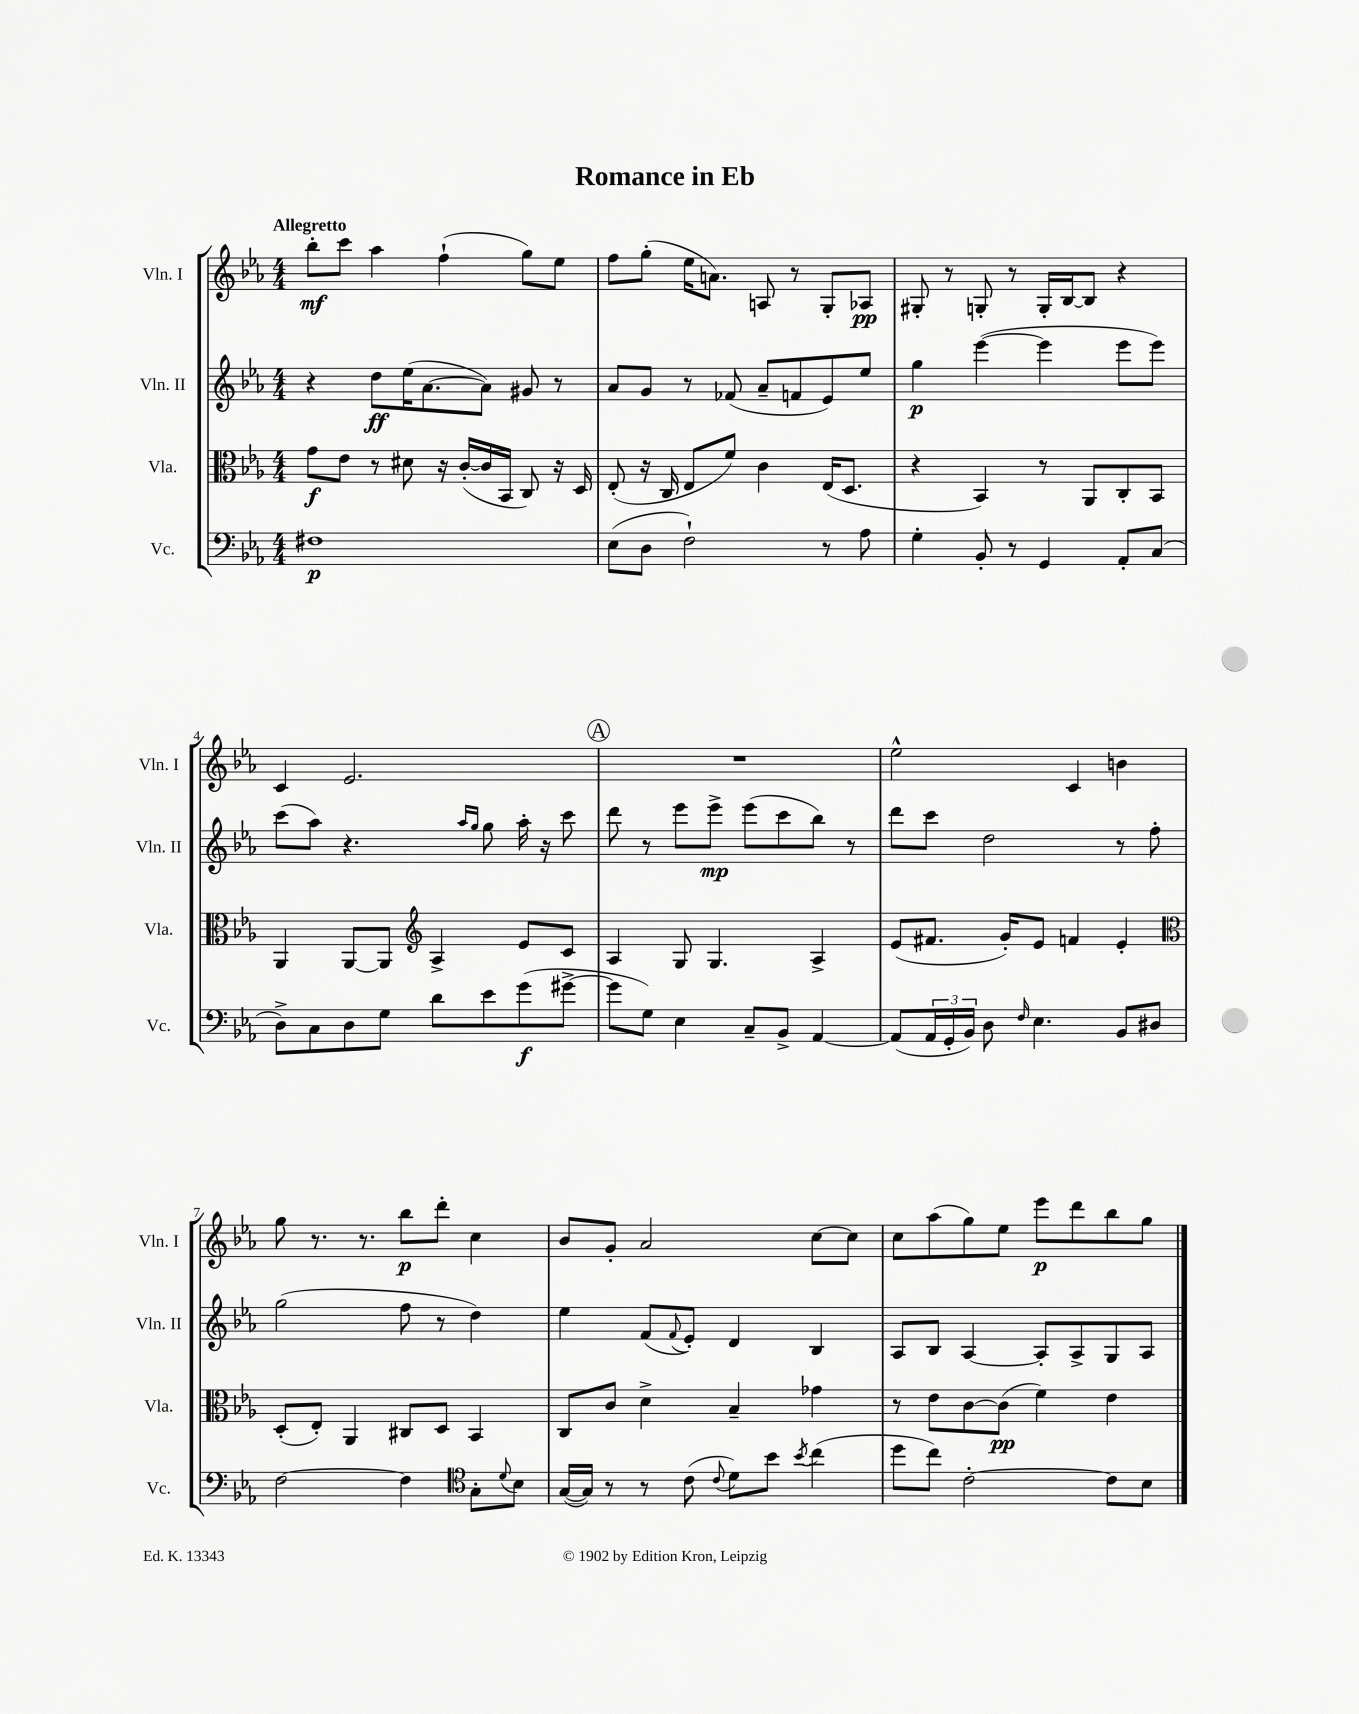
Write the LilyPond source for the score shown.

\header { title = "Romance in Eb" }
<<
\new StaffGroup <<
\new Staff = "s0" \with { instrumentName = "Vln. I" shortInstrumentName = "Vln. I" } {
    \clef treble \key ees \major \numericTimeSignature \time 4/4 \tempo "Allegretto"
    bes''8-.\mf c'''8 aes''4 f''4-!( g''8) ees''8 |
    f''8 g''8-.( ees''16 a'8.) a8 r8 g8-. aes8\pp |
    gis8-. r8 g8-. r8 g16-. bes16~ bes8 r4 |
    c'4 ees'2. |
    \mark \markup { \circle "A" } R1 |
    ees''2-^ c'4 b'4 |
    g''8 r8. r8. bes''8\p d'''8-. c''4 |
    bes'8 g'8-. aes'2 c''8~ c''8 |
    c''8 aes''8( g''8) ees''8 ees'''8\p d'''8 bes''8 g''8 \bar "|." |
}
\new Staff = "s1" \with { instrumentName = "Vln. II" shortInstrumentName = "Vln. II" } {
    \clef treble \key ees \major \numericTimeSignature \time 4/4
    r4 d''8\ff ees''16( aes'8.~ aes'8) gis'8 r8 |
    aes'8 g'8 r8 fes'8( aes'8-- f'8 ees'8) ees''8 |
    g''4\p ees'''4~( ees'''4 ees'''8 ees'''8) |
    c'''8( aes''8) r4. \grace { aes''16 g''16 } g''8 aes''16-. r16 c'''8 |
    \mark \markup { \circle "A" } d'''8 r8 ees'''8 ees'''8->\mp ees'''8( c'''8 bes''8) r8 |
    d'''8 c'''8 d''2 r8 f''8-. |
    g''2( f''8 r8 d''4) |
    ees''4 f'8( \appoggiatura { f'8 } ees'8-.) d'4 bes4 |
    aes8 bes8 aes4~ aes8-. aes8-> g8 aes8 \bar "|." |
}
\new Staff = "s2" \with { instrumentName = "Vla." shortInstrumentName = "Vla." } {
    \clef alto \key ees \major \numericTimeSignature \time 4/4
    g'8\f ees'8 r8 dis'8 r16 c'16~-.( c'16 bes,16 c8) r16 d16 |
    ees8-.( r16 c16 ees8 f'8) c'4 ees16( d8. |
    r4 bes,4) r8 aes,8 c8-. bes,8 |
    aes,4 aes,8~ aes,8 \clef treble aes4-> ees'8 c'8 |
    \mark \markup { \circle "A" } aes4 g8 g4. aes4-> |
    ees'8( fis'8. g'16-.) ees'8 f'4 ees'4-. |
    \clef alto d8-.( ees8-.) aes,4 cis8 d8 bes,4 |
    c8 c'8 d'4-> bes4-- ges'4 |
    r8 ees'8 c'8~ c'8\pp( f'4) ees'4 \bar "|." |
}
\new Staff = "s3" \with { instrumentName = "Vc." shortInstrumentName = "Vc." } {
    \clef bass \key ees \major \numericTimeSignature \time 4/4
    fis1\p |
    ees8( d8 f2-!) r8 aes8 |
    g4-. bes,8-. r8 g,4 aes,8-. c8( |
    d8->) c8 d8 g8 d'8 ees'8 g'8\f( gis'8~-> |
    \mark \markup { \circle "A" } gis'8 g8) ees4 c8-- bes,8-> aes,4~ |
    aes,8( \tuplet 3/2 { aes,16 g,16-. bes,16) } d8 \grace { f16 } ees4. bes,8 dis8 |
    f2~ f4 \clef tenor g8-. \appoggiatura { d'8 } bes8 |
    g16~( g16) r8 r8 c'8( \appoggiatura { c'8 } d'8) bes'8 \acciaccatura { bes'8 } c''4( |
    d''8 c''8) c'2~-. c'8 bes8 \bar "|." |
}
>>
>>
